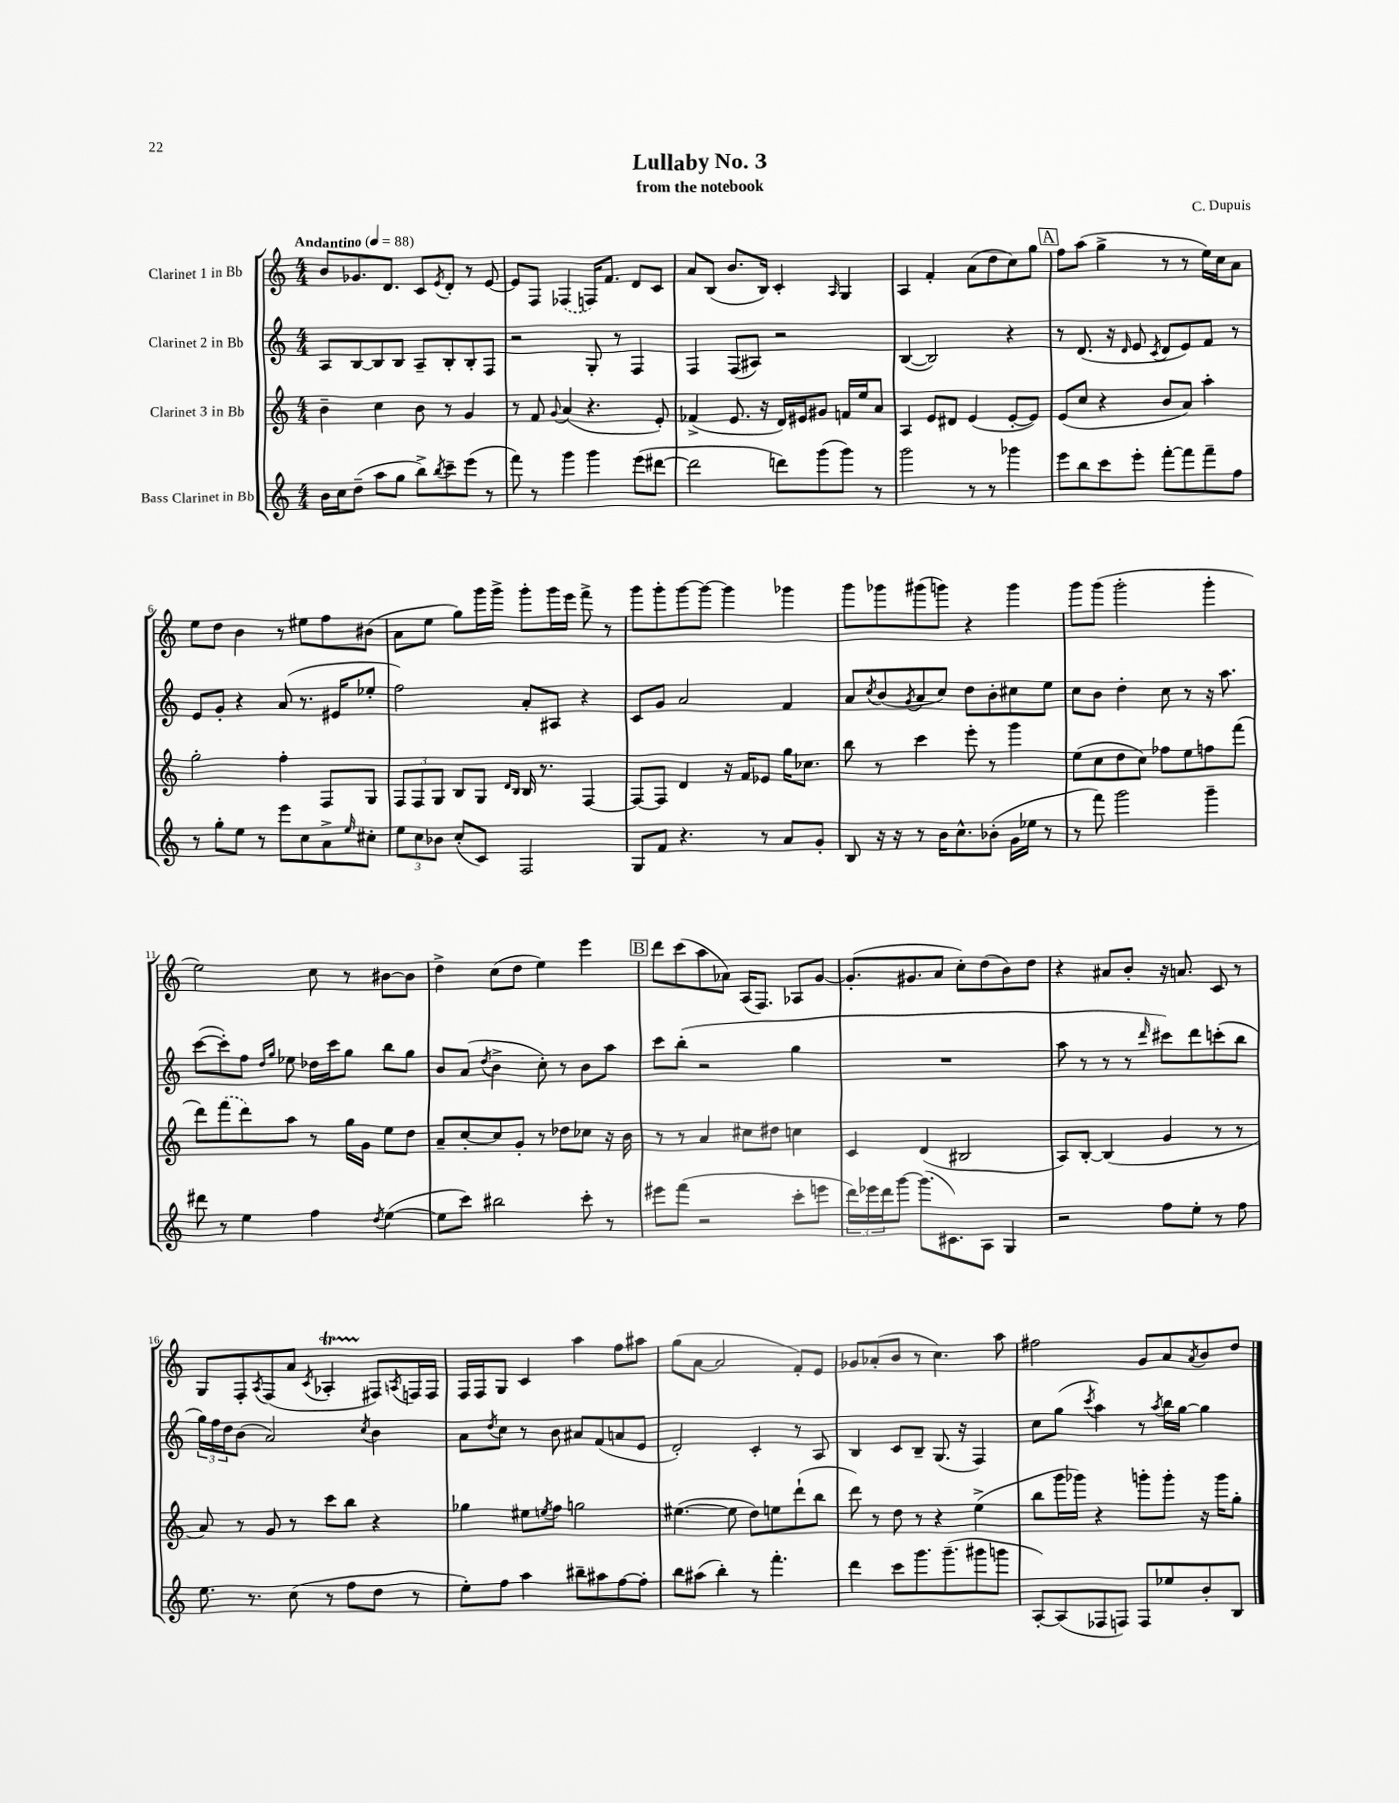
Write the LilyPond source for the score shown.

\header { title = "Lullaby No. 3" composer = "C. Dupuis" subtitle = "from the notebook" }
<<
\new StaffGroup <<
\new Staff = "s0" \with { instrumentName = "Clarinet 1 in Bb" } {
    \clef treble \key c \major \numericTimeSignature \time 4/4 \tempo "Andantino" 4 = 88
    b'8 ges'8. d'8. c'8 \acciaccatura { e'8 } d'8-. r8 e'8~ |
    e'8 f8 \once \slurDashed fes4( f16) f'8. d'8 c'8 |
    a'8 b8( b'8. b16) c'4-. \grace { a16 } g4 |
    a4 f'4-. a'8( d''8 c''8) g''8 |
    \mark \markup { \box "A" } f''8 a''8( g''4-> r8 r8 e''16) c''16 a'8 |
    e''8 d''8 b'4 r8 eis''8 f''8 bis'8( |
    a'8 e''8 g''8) g'''16 g'''16-> g'''8-. g'''16 e'''16 f'''8-> r8 |
    g'''8 g'''8-. g'''8~ g'''8~ g'''4 ges'''4 |
    g'''8 ges'''8 gis'''8( g'''8) r4 g'''4 |
    g'''8 g'''8( g'''2-. g'''4-. |
    e''2) c''8 r8 bis'8~ bis'8 |
    d''4-> c''8( d''8 e''4) e'''4 |
    \mark \markup { \box "B" } d'''8 c'''8( a''8 aes'8) a16( f8.) aes8 g'8~ |
    g'8.-.( gis'8. a'8 c''8-.) d''8( b'8) d''8 |
    r4 ais'8 b'8-. r16 a'8. c'8 r8 |
    g8 f8-. \acciaccatura { a8 } f8( a'8 \acciaccatura { c'8 } aes4-.\startTrillSpan fis8\stopTrillSpan) \acciaccatura { a8 } f16 f16 |
    f16 f16 g8 c'4 a''4 f''8 ais''8 |
    g''8( a'8~ a'2 f'8-.) e'8 |
    ges'8 aes'8-.( b'8 r8 c''4.) a''8 |
    fis''2 g'8 a'8 \acciaccatura { a'8 } b'8 d''8 \bar "|." |
}
\new Staff = "s1" \with { instrumentName = "Clarinet 2 in Bb" } {
    \clef treble \key c \major \numericTimeSignature \time 4/4
    a8 b8~ b8 b8 a8-- b8-. b8-. f8 |
    r2 g8-. r8 f4 |
    f4 f8( ais8) r2 |
    b4~( b2) r4 |
    \mark \markup { \box "A" } r8 d'8.( r16 \grace { d'16 } e'8 \acciaccatura { c'8 } d'8 e'8) f'8 r8 |
    e'8 g'8-. r4 a'8( r8. eis'16 ees''8-. |
    f''2) a'8-. ais8 r4 |
    c'8 g'8 a'2 f'4 |
    a'8 \acciaccatura { c''8 } b'8( \acciaccatura { g'8 } a'8 c''8) d''8 b'8-. cis''8 e''8 |
    c''8 b'8 d''4-. c''8 r8 r16 a''8. |
    c'''8~( c'''8-.) f''8 \grace { d''16 g''16 } ees''8 des''16 c'''16 g''8 b''8 g''8 |
    b'8 a'8( \acciaccatura { d''8 } b'4-> c''8-.) r8 b'8 a''8 |
    \mark \markup { \box "B" } c'''8 b''8-.( r2 g''4 |
    R1 |
    a''8 r8 r8 r8 \grace { d'''16 } cis'''8) d'''8 c'''8-.( b''8 |
    \tuplet 3/2 { g''16) f''16 d''16 } b'8( a'2) \acciaccatura { c''8 } b'4 |
    a'8 \acciaccatura { d''8 } c''8 r8 b'8 ais'8 f'8( a'8 e'8 |
    d'2-.) c'4-. r8 a8 |
    b4 c'8 b8-- g8.( r16 f4) |
    c''8 g''8( \acciaccatura { c'''8 } a''4) r8 \acciaccatura { a''8 } b''16 g''16~ g''4 \bar "|." |
}
\new Staff = "s2" \with { instrumentName = "Clarinet 3 in Bb" } {
    \clef treble \key c \major \numericTimeSignature \time 4/4
    b'4-- c''4 b'8 r8 g'4 |
    r8 f'8 \appoggiatura { g'8 } a'4( r4. e'8-.) |
    fes'4->( e'8. r16 d'16) eis'16 gis'8 f'16 e''16 a'8 |
    a4 e'8 dis'8 e'4( e'8~-. e'8) |
    \mark \markup { \box "A" } e'8( c''8 r4 b'8 a'8) a''4-. |
    g''2-. f''4-. f8 g8 |
    \tuplet 3/2 { f8 f8 g8 } b8 g8 \grace { d'16 b16 } b16 r8. f4~ |
    f8~ f8 d'4 r16 f'16 ees'8 g''16 ces''8. |
    b''8 r8 c'''4 e'''8-. r8 g'''4 |
    e''8( c''8 d''8 c''8) fes''8 e''8 f''8 f'''8( |
    d'''8) \once \slurDashed f'''8( d'''8) a''8 r8 g''16 g'16 e''8 d''8 |
    a'8-- c''8~-. c''8 g'8-. r8 des''8 ces''8 r16 b'16 |
    \mark \markup { \box "B" } r8 r8 a'4 cis''8 dis''8 c''4 |
    c'4 d'4( bis2 |
    a8) b8~-. b4( g'4 r8 r8 |
    a'8) r8 g'8 r8 c'''8 b''8 r4 |
    ges''4 eis''8 \acciaccatura { e''8 } f''8 g''2 |
    eis''4.~( eis''8 d''8) e''8 d'''8-!( b''8 |
    d'''8) r8 d''8 r8 r4 e''4->( |
    b''8 g'''16 ges'''16) r4 g'''8-. g'''8-. r16 g'''16 g''8-. \bar "|." |
}
\new Staff = "s3" \with { instrumentName = "Bass Clarinet in Bb" } {
    \clef treble \key c \major \numericTimeSignature \time 4/4
    b'16 c''16 d''8--( a''8 g''8 b''8->) \acciaccatura { b''8 } c'''8-- e'''8( r8 |
    f'''8) r8 g'''4 g'''4 e'''8( dis'''8~ |
    dis'''2 d'''8) g'''8( g'''8) r8 |
    g'''2 r8 r8 ges'''4 |
    \mark \markup { \box "A" } e'''8 b''8 c'''8 e'''8-. f'''8~-. f'''8 f'''8-- f''8 |
    r8 g''8-. e''8 r8 e'''8 c''8 a'8-> \grace { e''16 } cis''8-. |
    \tuplet 3/2 { e''8 c''8 bes'8 } c''8-.( c'8) f2 |
    g8 f'8 r4. r8 a'8 g'8-. |
    b8 r16 r16 r8 b'16 c''8.-^ bes'8-.( g'16 ees''16 r8 |
    r8 f'''8) g'''2 g'''4-- |
    dis'''8 r8 e''4 f''4 \acciaccatura { d''8 } e''4~( |
    e''8 c'''8) bis''2 c'''8-. r8 |
    \mark \markup { \box "B" } eis'''8 f'''8( r2 c'''8-. e'''8 |
    \tuplet 3/2 { d'''16) ees'''16 d'''16 } g'''8~ g'''8.( cis'8.) a8 g4 |
    r2 f''8 e''8-. r8 f''8 |
    e''8. r8. c''8( r8 f''8 d''8 r8 |
    e''8-.) f''8 a''4 bis''8-- ais''8 f''8~ f''8-. |
    b''8 ais''8( b''4-.) r8 f'''4.-. |
    d'''4 c'''8 g'''8. g'''8.--( gis'''8 g'''8 |
    a8~-.) a8( fes8 f8) f8 ees''8 b'8-. b8 \bar "|." |
}
>>
>>
